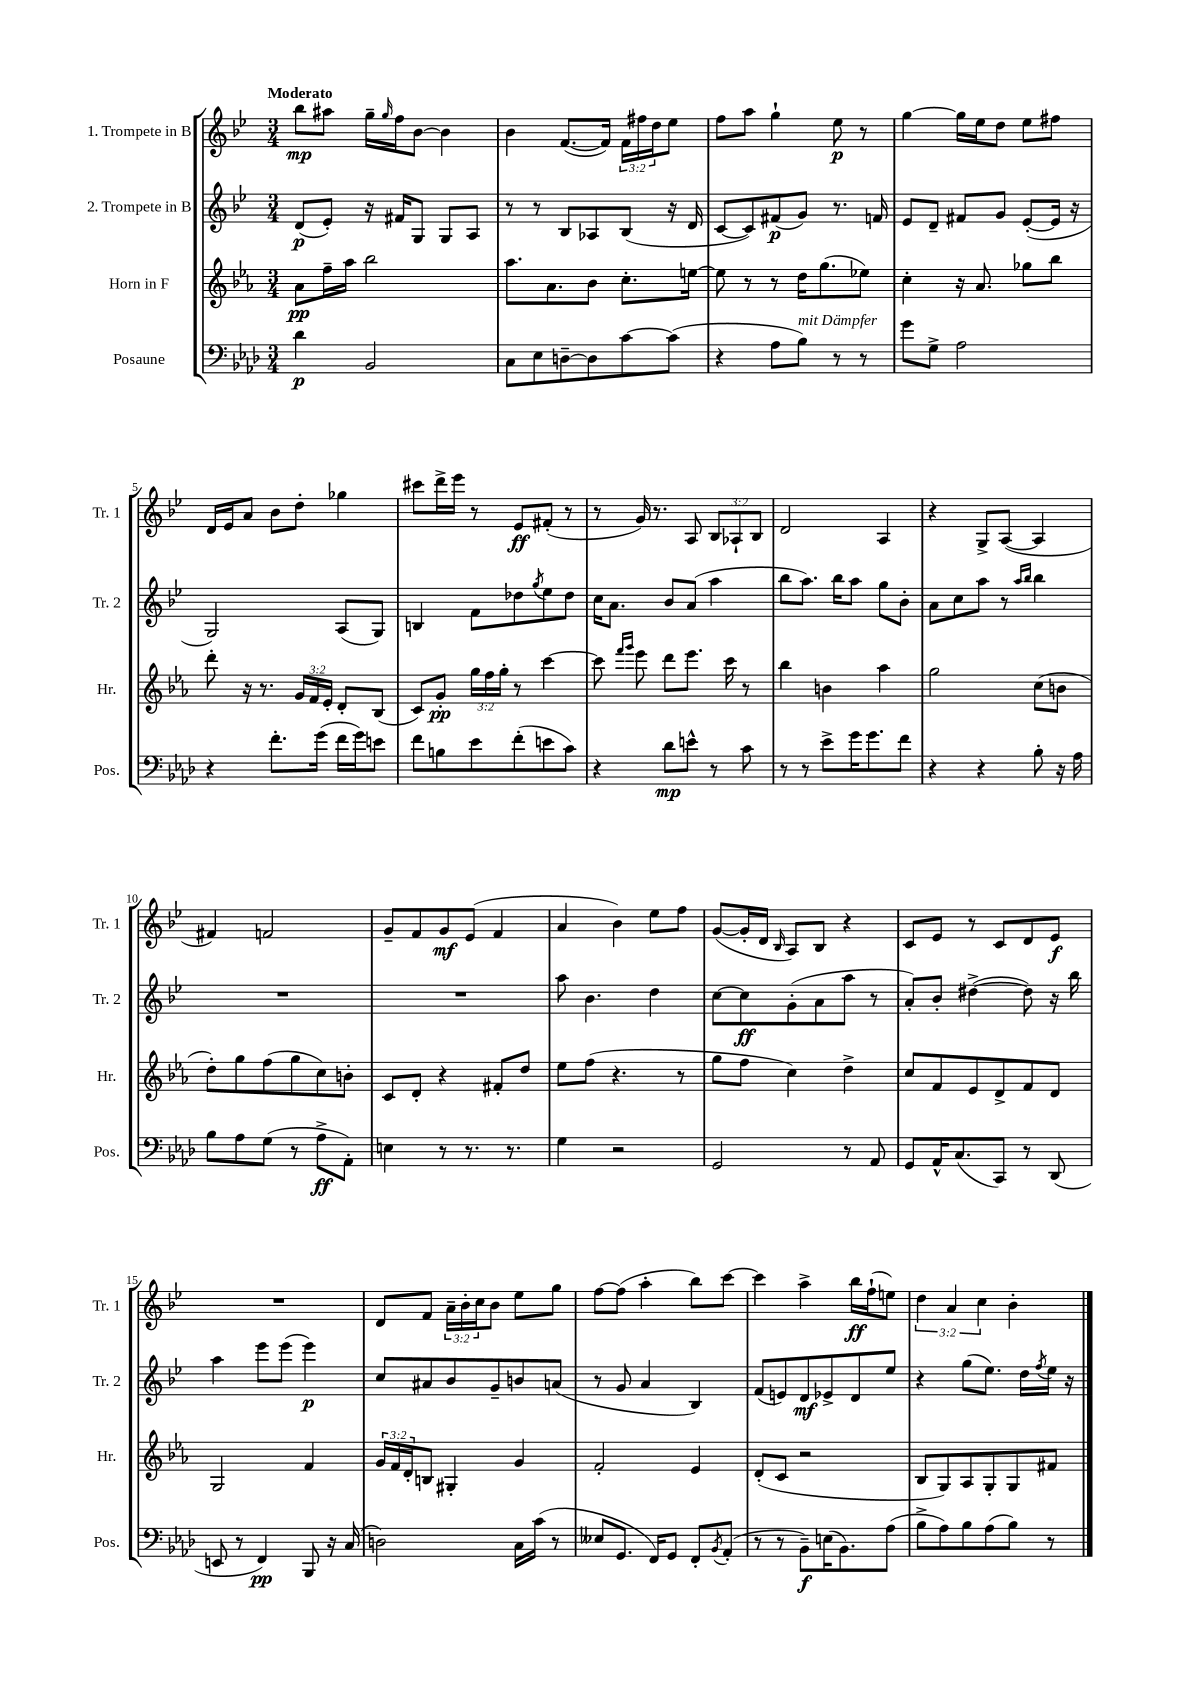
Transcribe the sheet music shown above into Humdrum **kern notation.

**kern	**kern	**kern	**kern
*staff4	*staff3	*staff2	*staff1
*clefF4	*clefG2	*clefG2	*clefG2
*k[b-e-a-d-]	*k[b-e-a-]	*k[b-e-]	*k[b-e-]
*M3/4	*M3/4	*M3/4	*M3/4
4d-	8a-	(8d	8bb-
.	16ff~	8e-')	8aa#
.	16aa-	.	.
2BB-	2bb-	16r	16gg~
.	.	.	16qqgg
.	.	16f#	16ff
.	.	8G	[8b-
.	.	8G	4b-]
.	.	8A	.
=	=	=	=
8C	8.aa-	8r	4b-
8E-	.	8r	.
.	8.a-	.	.
[8D~	.	8B-	([8.f
8D]	8b-	8A-	.
.	.	.	16f])
[8c	8.cc'	(8B-	24f
.	.	.	24ff#
.	.	.	24dd
(8c]	.	16r	8ee-
.	[16ee	16d	.
=	=	=	=
4r	8ee]	[8c	8ff
.	8r	8c])	8aa
8A-	8r	(8f#	4gg`
8B-)	16dd	8g)	.
.	(8.gg	.	.
8r	.	8.r	8ee-
8r	8ee-)	.	8r
.	.	16f	.
=	=	=	=
8g	4cc'	8e-	[4gg
8G^	.	8d~	.
2A-	16r	8f#	16gg]
.	8.a-	.	16ee-
.	.	8g	8dd
.	8gg-	([8e-'	8ee-
.	8bb-	16e-]	8ff#
.	.	16r	.
=	=	=	=
4r	8ddd'	2G)	16d
.	.	.	16e-
.	16r	.	8a
.	8.r	.	.
8.f'	.	.	8b-
.	24g	.	8dd'
.	24f	.	.
(16g	.	.	.
.	24e-'	.	.
16f	8d'	(8A	4gg-
16g)	.	.	.
8e	(8B-	8G)	.
=	=	=	=
8f	8c)	4B	8ccc#
8B	8g'	.	16ddd^
.	.	.	16eee-
8e-	24gg	8f	8r
.	24ff	.	.
.	24gg'	.	.
(8f'	8r	8dd-	8e-
.	.	8qgg	.
8e	[4ccc	8ee-	(8f#'
8c)	.	8dd-	8r
=	=	=	=
4r	8ccc]	16cc	8r
.	.	8.a	.
.	16qqfff	.	.
.	16qqggg	.	.
.	8eee-	.	16g)
.	.	.	8.r
8d-	8ddd	8b-	.
8e^^	8.eee-	(8a	8A
8r	.	4aa	12B-
.	16ccc	.	.
.	.	.	12A-`
8c	8r	.	.
.	.	.	12B-
=	=	=	=
8r	4bb-	8bb-	2d
8r	.	8.aa)	.
8e-^	4b	.	.
.	.	16bb-	.
16g	.	8aa	.
8.g	.	.	.
.	4aa-	8gg	4A
8f	.	8b-'	.
=	=	=	=
4r	2gg	8a	4r
.	.	8cc	.
4r	.	8aa	8G^
.	.	8r	([8A
.	.	16qqaa	.
.	.	16qqbb-	.
8B-'	(8cc	4bb-	4A]
16r	8b	.	.
16A-	.	.	.
=	=	=	=
8B-	8dd')	2.r	4f#)
8A-	8gg	.	.
(8G	(8ff	.	2f
8r	8gg	.	.
8A-^	8cc)	.	.
8AA-')	8b'	.	.
=	=	=	=
4E	8c	2.r	8g~
.	8d'	.	8f
8r	4r	.	8g
8.r	.	.	(8e-
.	8f#'	.	4f
8.r	.	.	.
.	8dd	.	.
=	=	=	=
4G	8ee-	8aa	4a
.	(8ff	4.b-	.
2r	4.r	.	4b-)
.	.	4dd	8ee-
.	8r	.	8ff
=	=	=	=
2GG	8gg	[8cc	([8g
.	8ff	8cc]	16g']
.	.	.	16d
.	.	.	16qqB-
.	4cc)	(8g'	8A)
.	.	8a	8B-
8r	4dd^	8aa	4r
8AA-	.	8r	.
=	=	=	=
8GG	8cc	8a')	8c
16AA-^^	8f	8b-'	8e-
(8.C	.	.	.
.	8e-	([4dd#^	8r
8CC)	8d^	.	8c
8r	8f	8dd#])	8d
(8DD-	8d	16r	8e-
.	.	16bb-	.
=	=	=	=
8EE	2G	4aa	2.r
8r	.	.	.
4FF)	.	8eee-	.
.	.	(8eee-	.
8BBB-	4f	4eee-)	.
16r	.	.	.
(16C	.	.	.
=	=	=	=
2D)	24g	8cc	8d
.	24f	.	.
.	24d'	.	.
.	8B	8a#	8f
.	4G#'	8b-	24a~
.	.	.	24b-'
.	.	.	24cc
.	.	8g~	8b-
16C	4g	8b	8ee-
(16c	.	.	.
8r	.	(8a	8gg
=	=	=	=
8E--	2f'	8r	[8ff
8.GG	.	8g	(8ff]
.	.	4a	4aa'
16FF)	.	.	.
8GG	.	.	.
8FF'	4e-	4B-)	8bb-)
8qBB-	.	.	.
(8AA-'	.	.	[8ccc
=	=	=	=
8r	(8d'	(8f	4ccc]
8r	8c	8e)	.
8BB-~)	2r	8d	4aa^
(16E	.	8e-^	.
8.BB-)	.	.	.
.	.	8d	16bb-
.	.	.	(16ff`
(8A-	.	8ee-	8ee)
=	=	=	=
8B-^	8B-	4r	6dd
8A-)	8G)	.	.
.	.	.	6a
8B-	8A-	(8gg	.
.	.	.	6cc
(8A-	8G'	8.ee-)	.
8B-)	8G	.	4b-'
.	.	16dd	.
.	.	8qff	.
8r	8f#	16ee-	.
.	.	16r	.
==	==	==	==
*-	*-	*-	*-
